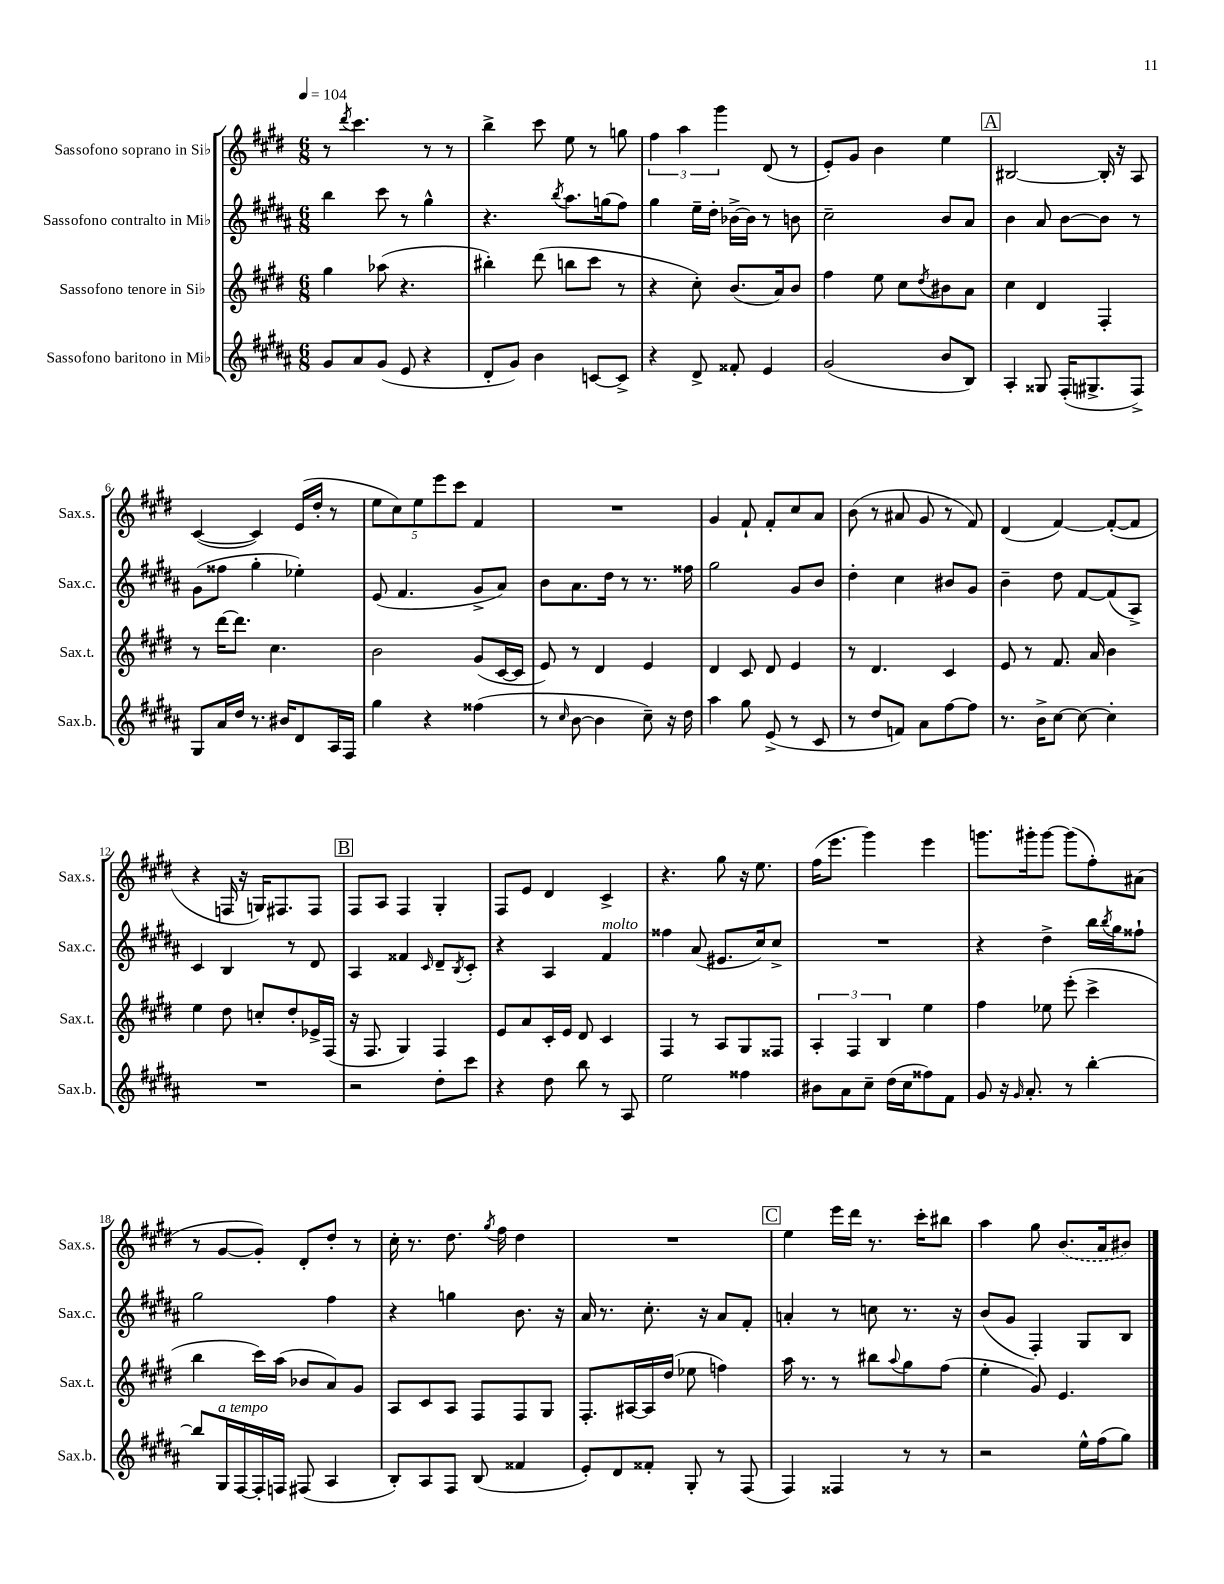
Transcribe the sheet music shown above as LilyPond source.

<<
\new StaffGroup <<
\new Staff = "s0" \with { instrumentName = "Sassofono soprano in Sib" shortInstrumentName = "Sax.s." } {
    \clef treble \key e \major \numericTimeSignature \time 6/8 \tempo 4 = 104
    r8 \acciaccatura { dis'''8 } cis'''4. r8 r8 |
    b''4-> cis'''8 e''8 r8 g''8 |
    \tuplet 3/2 { fis''4 a''4 gis'''4 } dis'8( r8 |
    e'8-.) gis'8 b'4 e''4 |
    \mark \markup { \box "A" } bis2~ bis16-. r16 a8 |
    cis'4~( cis'4) e'16( dis''16-. r8 |
    \tuplet 5/4 { e''8 cis''8) e''8 e'''8 cis'''8 } fis'4 |
    R2. |
    gis'4 fis'8-! fis'8-. cis''8 a'8 |
    b'8( r8 ais'8 gis'8 r8 fis'8) |
    dis'4( fis'4~) fis'8~-.( fis'8 |
    r4 f16 r16 g16) fis8. fis8 |
    \mark \markup { \box "B" } fis8 a8 fis4 gis4-. |
    fis8 e'8 dis'4 cis'4-> |
    r4. gis''8 r16 e''8. |
    fis''16( e'''8. gis'''4) e'''4 |
    g'''8. gis'''16-. gis'''8~ gis'''8( fis''8-.) ais'8( |
    r8 gis'8~ gis'8-.) dis'8-. dis''8-. r8 |
    cis''16-. r8. dis''8. \acciaccatura { gis''8 } fis''16 dis''4 |
    R2. |
    \mark \markup { \box "C" } e''4 e'''16 dis'''16 r8. cis'''16-. bis''8 |
    a''4 gis''8 \once \slurDashed b'8.( a'16 bis'8) \bar "|." |
}
\new Staff = "s1" \with { instrumentName = "Sassofono contralto in Mib" shortInstrumentName = "Sax.c." } {
    \clef treble \key b \major \numericTimeSignature \time 6/8
    b''4 cis'''8 r8 gis''4-^ |
    r4. \acciaccatura { b''8 } ais''8. g''16( fis''8) |
    gis''4 e''16-- dis''16-. bes'16~-> bes'16 r8 b'8 |
    cis''2-- b'8 ais'8 |
    \mark \markup { \box "A" } b'4 ais'8 b'8~ b'8 r8 |
    gis'8( fisis''8 gis''4-. ees''4-.) |
    e'8( fis'4. gis'8-> ais'8) |
    b'8 ais'8. dis''16 r8 r8. fisis''16 |
    gis''2 gis'8 b'8 |
    dis''4-. cis''4 bis'8 gis'8 |
    b'4-- dis''8 fis'8~ fis'8( ais8->) |
    cis'4 b4 r8 dis'8 |
    \mark \markup { \box "B" } ais4 fisis'4 \grace { cis'16 } dis'8-- \acciaccatura { b8 } cis'8-. |
    r4 ais4 fis'4^\markup { \italic "molto" } |
    fisis''4 ais'8( eis'8. cis''16) cis''8-> |
    R2. |
    r4 dis''4-> b''16 \acciaccatura { b''8 } gis''16 fisis''8-! |
    gis''2 fis''4 |
    r4 g''4 b'8. r16 |
    ais'16 r8. cis''8.-. r16 ais'8 fis'8-. |
    \mark \markup { \box "C" } a'4-. r8 c''8 r8. r16 |
    b'8( gis'8 fis4-.) gis8 b8 \bar "|." |
}
\new Staff = "s2" \with { instrumentName = "Sassofono tenore in Sib" shortInstrumentName = "Sax.t." } {
    \clef treble \key e \major \numericTimeSignature \time 6/8
    gis''4 aes''8( r4. |
    bis''4-.) dis'''8( b''8 cis'''8 r8 |
    r4 cis''8-.) b'8.( a'16) b'8 |
    fis''4 e''8 cis''8 \acciaccatura { dis''8 } bis'8 a'8 |
    \mark \markup { \box "A" } cis''4 dis'4 fis4-. |
    r8 dis'''16~ dis'''8. cis''4. |
    b'2 gis'8( cis'16~ cis'16 |
    e'8) r8 dis'4 e'4 |
    dis'4 cis'8 dis'8 e'4 |
    r8 dis'4. cis'4 |
    e'8 r8 fis'8. a'16 b'4 |
    e''4 dis''8 c''8-. dis''8-. ees'16-> fis16( |
    \mark \markup { \box "B" } r16 fis8. gis4) fis4 |
    e'8 a'8 cis'16-. e'16 dis'8 cis'4 |
    fis4 r8 a8 gis8 fisis8 |
    \tuplet 3/2 { a4-. fis4 b4 } e''4 |
    fis''4 ees''8 e'''8-.( cis'''4-> |
    b''4 cis'''16) a''16( bes'8 a'8) gis'8 |
    a8 cis'8 a8 fis8 fis8 gis8 |
    fis8.-. ais16~ ais16 dis''16( ees''8 f''4) |
    \mark \markup { \box "C" } a''16 r8. r8 bis''8 \appoggiatura { a''8 } gis''8 fis''8( |
    e''4-. gis'8) e'4. \bar "|." |
}
\new Staff = "s3" \with { instrumentName = "Sassofono baritono in Mib" shortInstrumentName = "Sax.b." } {
    \clef treble \key b \major \numericTimeSignature \time 6/8
    gis'8 ais'8 gis'8( e'8 r4 |
    dis'8-. gis'8) b'4 c'8~ c'8-> |
    r4 dis'8-> fisis'8-. e'4 |
    gis'2( b'8 b8) |
    \mark \markup { \box "A" } ais4-. gisis8 fis16-.( gis8.-> fis8->) |
    gis8 ais'16 dis''16 r8. bis'16 dis'8 ais16 fis16 |
    gis''4 r4 fisis''4( |
    r8 \grace { cis''16 } b'8~ b'4 cis''8--) r16 dis''16 |
    ais''4 gis''8 e'8->( r8 cis'8 |
    r8 dis''8 f'8) ais'8 fis''8~ fis''8 |
    r8. b'16-> cis''8~ cis''8~ cis''4-. |
    R2. |
    \mark \markup { \box "B" } r2 dis''8-. cis'''8 |
    r4 dis''8 b''8 r8 ais8 |
    e''2 fisis''4 |
    bis'8 ais'8 cis''8-- dis''16( cis''16 fisis''8) fis'8 |
    gis'8 r16 \grace { gis'16 } ais'8.-. r8 b''4~-. |
    b''8 gis16^\markup { \italic "a tempo" } fis16~ fis16-. f16 fis8( ais4 |
    b8-.) ais8 fis8 b8( fisis'4 |
    e'8-.) dis'8 fisis'8-. gis8-. r8 fis8( |
    \mark \markup { \box "C" } fis4) fisis4 r8 r8 |
    r2 e''16-^ fis''16( gis''8) \bar "|." |
}
>>
>>
